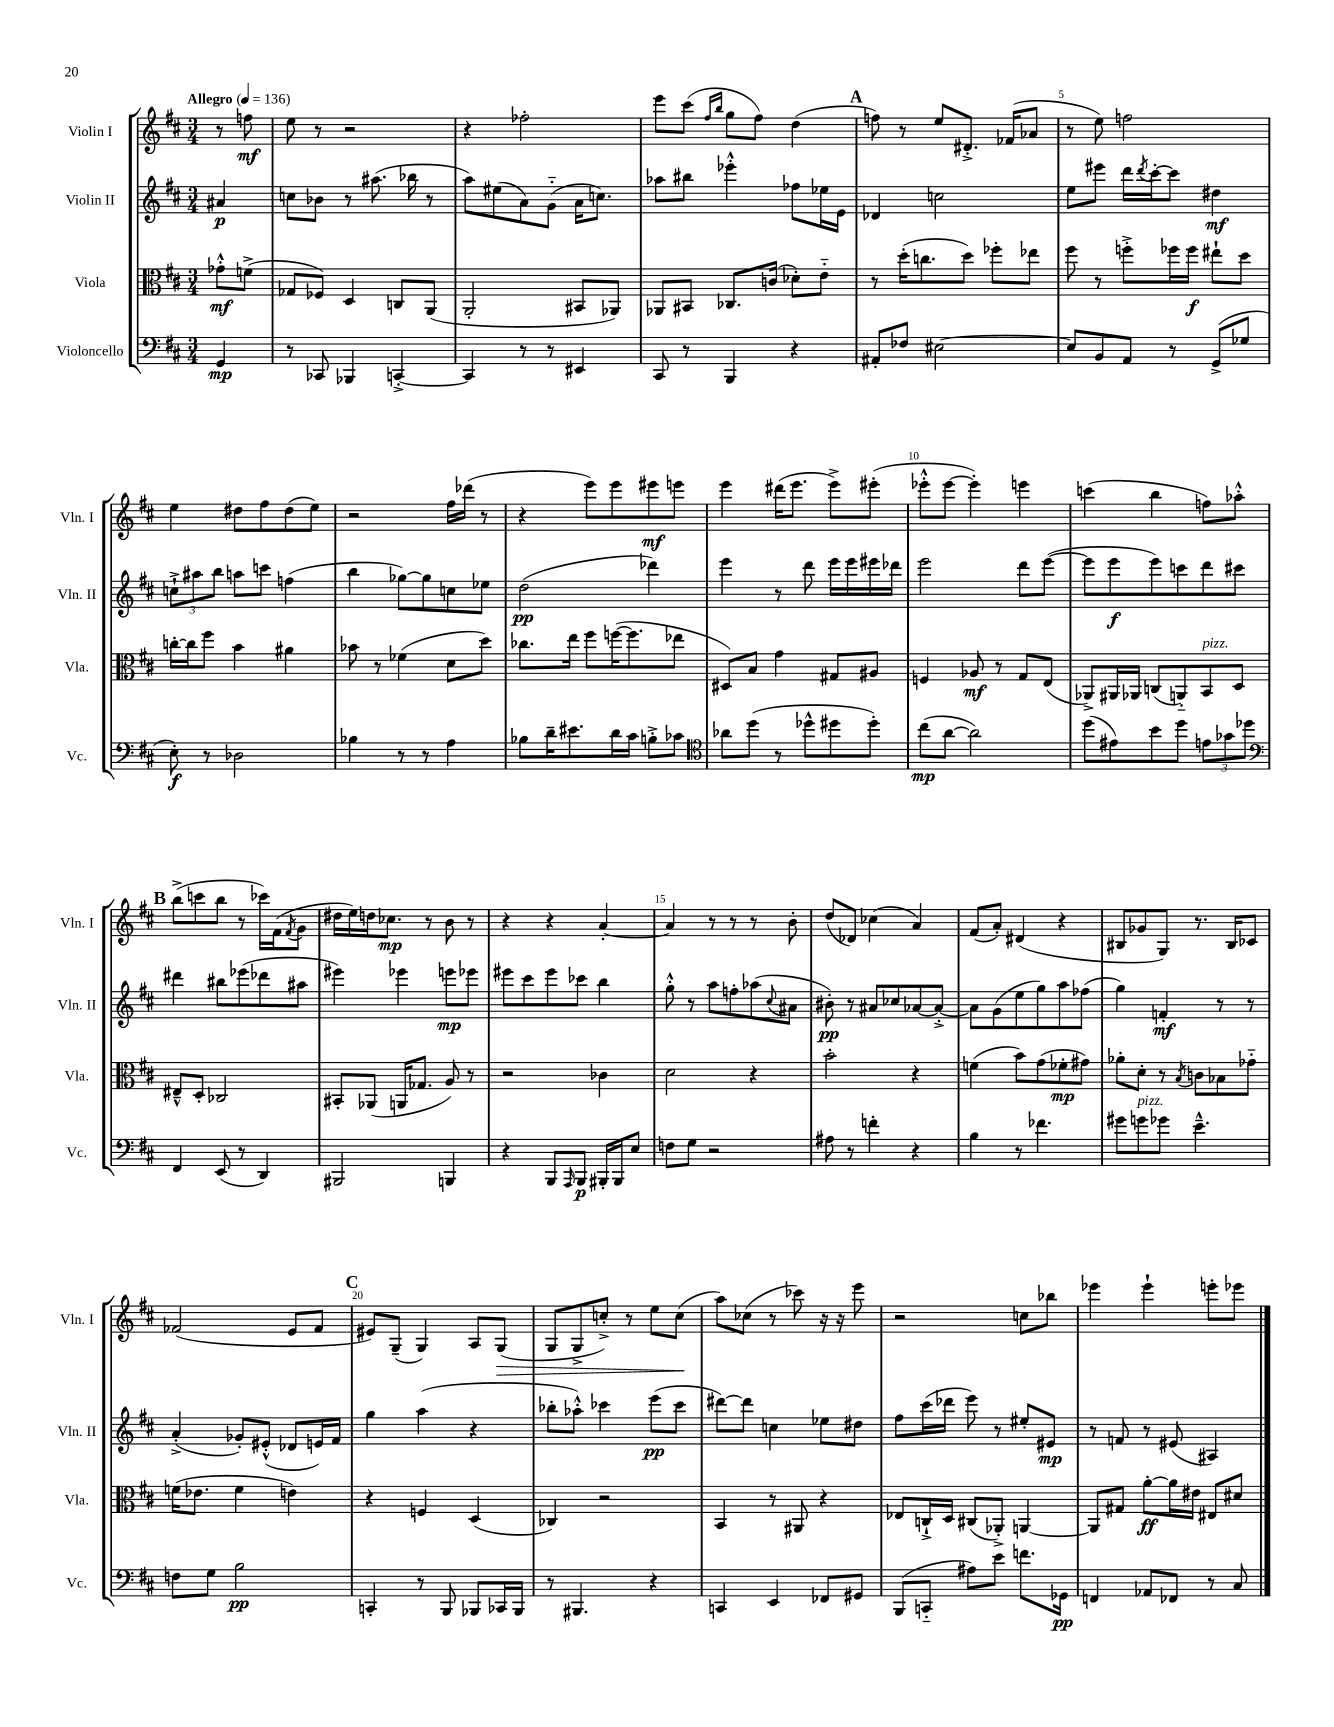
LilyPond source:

<<
\new StaffGroup <<
\new Staff = "s0" \with { instrumentName = "Violin I" shortInstrumentName = "Vln. I" } {
    \clef treble \key d \major \numericTimeSignature \time 3/4 \partial 4 \tempo "Allegro" 4 = 136
    r8 f''8\mf |
    e''8 r8 r2 |
    r4 fes''2-. |
    e'''8 cis'''8( \grace { fis''16 b''16 } g''8 fis''8) d''4( |
    \mark \markup { \bold "A" } f''8) r8 e''8 dis'8.-.-> fes'16( aes'8 |
    r8 e''8) f''2 |
    e''4 dis''8 fis''8 dis''8( e''8) |
    r2 fis''16 des'''16( r8 |
    r4 e'''8) e'''8 eis'''8\mf e'''8 |
    e'''4 dis'''16( e'''8. e'''8->) eis'''8-.( |
    ees'''8-.-^ ees'''8~ ees'''4-.) e'''4 |
    c'''4( b''4 f''8) aes''8-.-^ |
    \mark \markup { \bold "B" } b''8->( c'''8 b''8 r8 ces'''16) fis'16( \acciaccatura { fis'8 } g'8 |
    dis''16 e''16) d''16 ces''8.\mp r8 b'8 r8 |
    r4 r4 a'4~-. |
    a'4 r8 r8 r8 b'8-. |
    d''8( des'8) ces''4( a'4) |
    fis'8( a'8-.) dis'4( r4 |
    bis8 ges'8 g8) r8. bis16 ces'8 |
    fes'2( e'8 fes'8 |
    \mark \markup { \bold "C" } eis'8) g8--( g4) a8 g8\>( |
    g8 g8-> c''8-.->) r8 e''8 c''8\!( |
    a''8) ces''8( r8 ces'''8) r16 r16 e'''8 |
    r2 c''8 bes''8 |
    ees'''4 ees'''4-! e'''8-. ees'''8 \bar "|." |
}
\new Staff = "s1" \with { instrumentName = "Violin II" shortInstrumentName = "Vln. II" } {
    \clef treble \key d \major \numericTimeSignature \time 3/4 \partial 4
    ais'4\p |
    c''8 bes'8 r8 ais''8.( bes''16 r8 |
    a''8) eis''8( a'8) g'8-_( a'16 c''8.) |
    aes''8 bis''8 ees'''4-.-^ fes''8 ees''16 e'16 |
    \mark \markup { \bold "A" } des'4 c''2 |
    e''8 eis'''8 d'''16 \acciaccatura { d'''8 } cis'''16~-. cis'''8 dis''4\mf |
    \tuplet 3/2 { c''8-!-> ais''8 b''8 } a''8 c'''8 f''4( |
    b''4 ges''8~) ges''8 c''8 ees''8 |
    d''2\pp( des'''4) |
    e'''4 r8 d'''8 e'''16 e'''16 eis'''16 des'''16 |
    e'''2 d'''8 e'''8~( |
    e'''8 e'''8\f e'''8) c'''8 d'''8 cis'''8 |
    \mark \markup { \bold "B" } dis'''4 bis''8 ees'''8( des'''8 ais''8 |
    eis'''4) ees'''4 e'''8\mp ees'''8 |
    eis'''8 cis'''8 eis'''8 ces'''8 b''4 |
    g''8-.-^ r8 a''8 f''8-. aes''8( \appoggiatura { cis''8 } ais'8 |
    bis'8-.\pp) r8 ais'8 ces''8 aes'8~ aes'8~-.-> |
    aes'8 g'8( e''8 g''8) a''8 fes''8( |
    g''4) f'4-.\mf r8 r8 |
    a'4-.->( ges'8-.) eis'8-.-^( des'8 e'16) fis'16 |
    \mark \markup { \bold "C" } g''4 a''4( r4 |
    bes''8-. aes''8-.-^) ces'''4 e'''8\pp( ces'''8 |
    dis'''8~) dis'''8 c''4 ees''8 dis''8 |
    fis''8 cis'''16( des'''16 e'''8) r8 eis''8-. eis'8\mp |
    r8 f'8 r8 eis'8( ais4) \bar "|." |
}
\new Staff = "s2" \with { instrumentName = "Viola" shortInstrumentName = "Vla." } {
    \clef alto \key d \major \numericTimeSignature \time 3/4 \partial 4
    ges'8-.-^\mf f'8->( |
    ges8 fes8) d4 c8 a,8( |
    a,2-. bis,8 aes,8) |
    aes,8 bis,8 ces8. c'16( des'8-.) e'8-_ |
    \mark \markup { \bold "A" } r8 d''16-.( c''8. d''8) fes''8-. ees''8 |
    fis''8 r8 f''8-.-> fes''16 fes''16\f eis''8-! d''8 |
    c''16~-. c''16 fis''8 b'4 ais'4 |
    bes'8 r8 fes'4( d'8 d''8) |
    ces''8. e''16 fis''8 f''16~( f''8. ees''8 |
    dis8) b8 g'4 gis8 ais8 |
    f4 aes8\mf r8 g8 e8( |
    aes,8->) ais,16 aes,16 c8( a,8-_) b,8^\markup { \italic "pizz." } d8 |
    \mark \markup { \bold "B" } eis8---^ d8-. ces2 |
    bis,8-. aes,8( a,16 ges8. a8) r8 |
    r2 ces'4 |
    d'2 r4 |
    b'2-. r4 |
    f'4( b'8) g'8( fes'8-.\mp gis'8) |
    aes'8-. d'8-. r8 \acciaccatura { b8 } c'8 bes8 ges'8-_ |
    f'16( ees'8. f'4 e'4) |
    \mark \markup { \bold "C" } r4 f4 d4( |
    ces4) r2 |
    b,4 r8 ais,8 r4 |
    ees8 c16-!-> d16 cis8( aes,8-.->) a,4~ |
    a,8 gis8 a'8~-.\ff a'16 eis'16 eis8 dis'8 \bar "|." |
}
\new Staff = "s3" \with { instrumentName = "Violoncello" shortInstrumentName = "Vc." } {
    \clef bass \key d \major \numericTimeSignature \time 3/4 \partial 4
    g,4\mp |
    r8 ces,8 bes,,4 c,4~-.-> |
    c,4 r8 r8 eis,4 |
    cis,8 r8 b,,4 r4 |
    \mark \markup { \bold "A" } ais,8-. fes8 eis2~ |
    eis8 b,8 a,8 r8 g,8->( ges8 |
    e8-.\f) r8 des2 |
    bes4 r8 r8 a4 |
    bes8 d'16-- eis'8. d'16 cis'16 b8-.-> ces'8 |
    \clef tenor aes'8 d''8( r8 des''8-^ dis''8 dis''8-.) |
    cis''8\mp( a'8~ a'2) |
    d''8( eis'8) b'8 d''8 \tuplet 3/2 { e'8 ges'8 des''8 } |
    \mark \markup { \bold "B" } \clef bass fis,4 e,8( r8 d,4) |
    bis,,2 b,,4 |
    r4 b,,8 \grace { a,,16 } b,,8\p bis,,16-. bis,,16 e8 |
    f8 g8 r2 |
    ais8 r8 f'4-. r4 |
    b4 r8 fes'4. |
    gis'8 g'8^\markup { \italic "pizz." } ges'8 e'4.---^ |
    f8 g8 b2\pp |
    \mark \markup { \bold "C" } c,4-. r8 b,,8 bes,,8 ces,16 bes,,16 |
    r8 bis,,4. r4 |
    c,4 e,4 fes,8 gis,8 |
    b,,8( c,8-_ ais8) e'8 f'8. ges,16\pp |
    f,4 aes,8 fes,8 r8 cis8 \bar "|." |
}
>>
>>
\layout { \context { \Score \override BarNumber.break-visibility = ##(#f #t #t) barNumberVisibility = #(every-nth-bar-number-visible 5) } }
